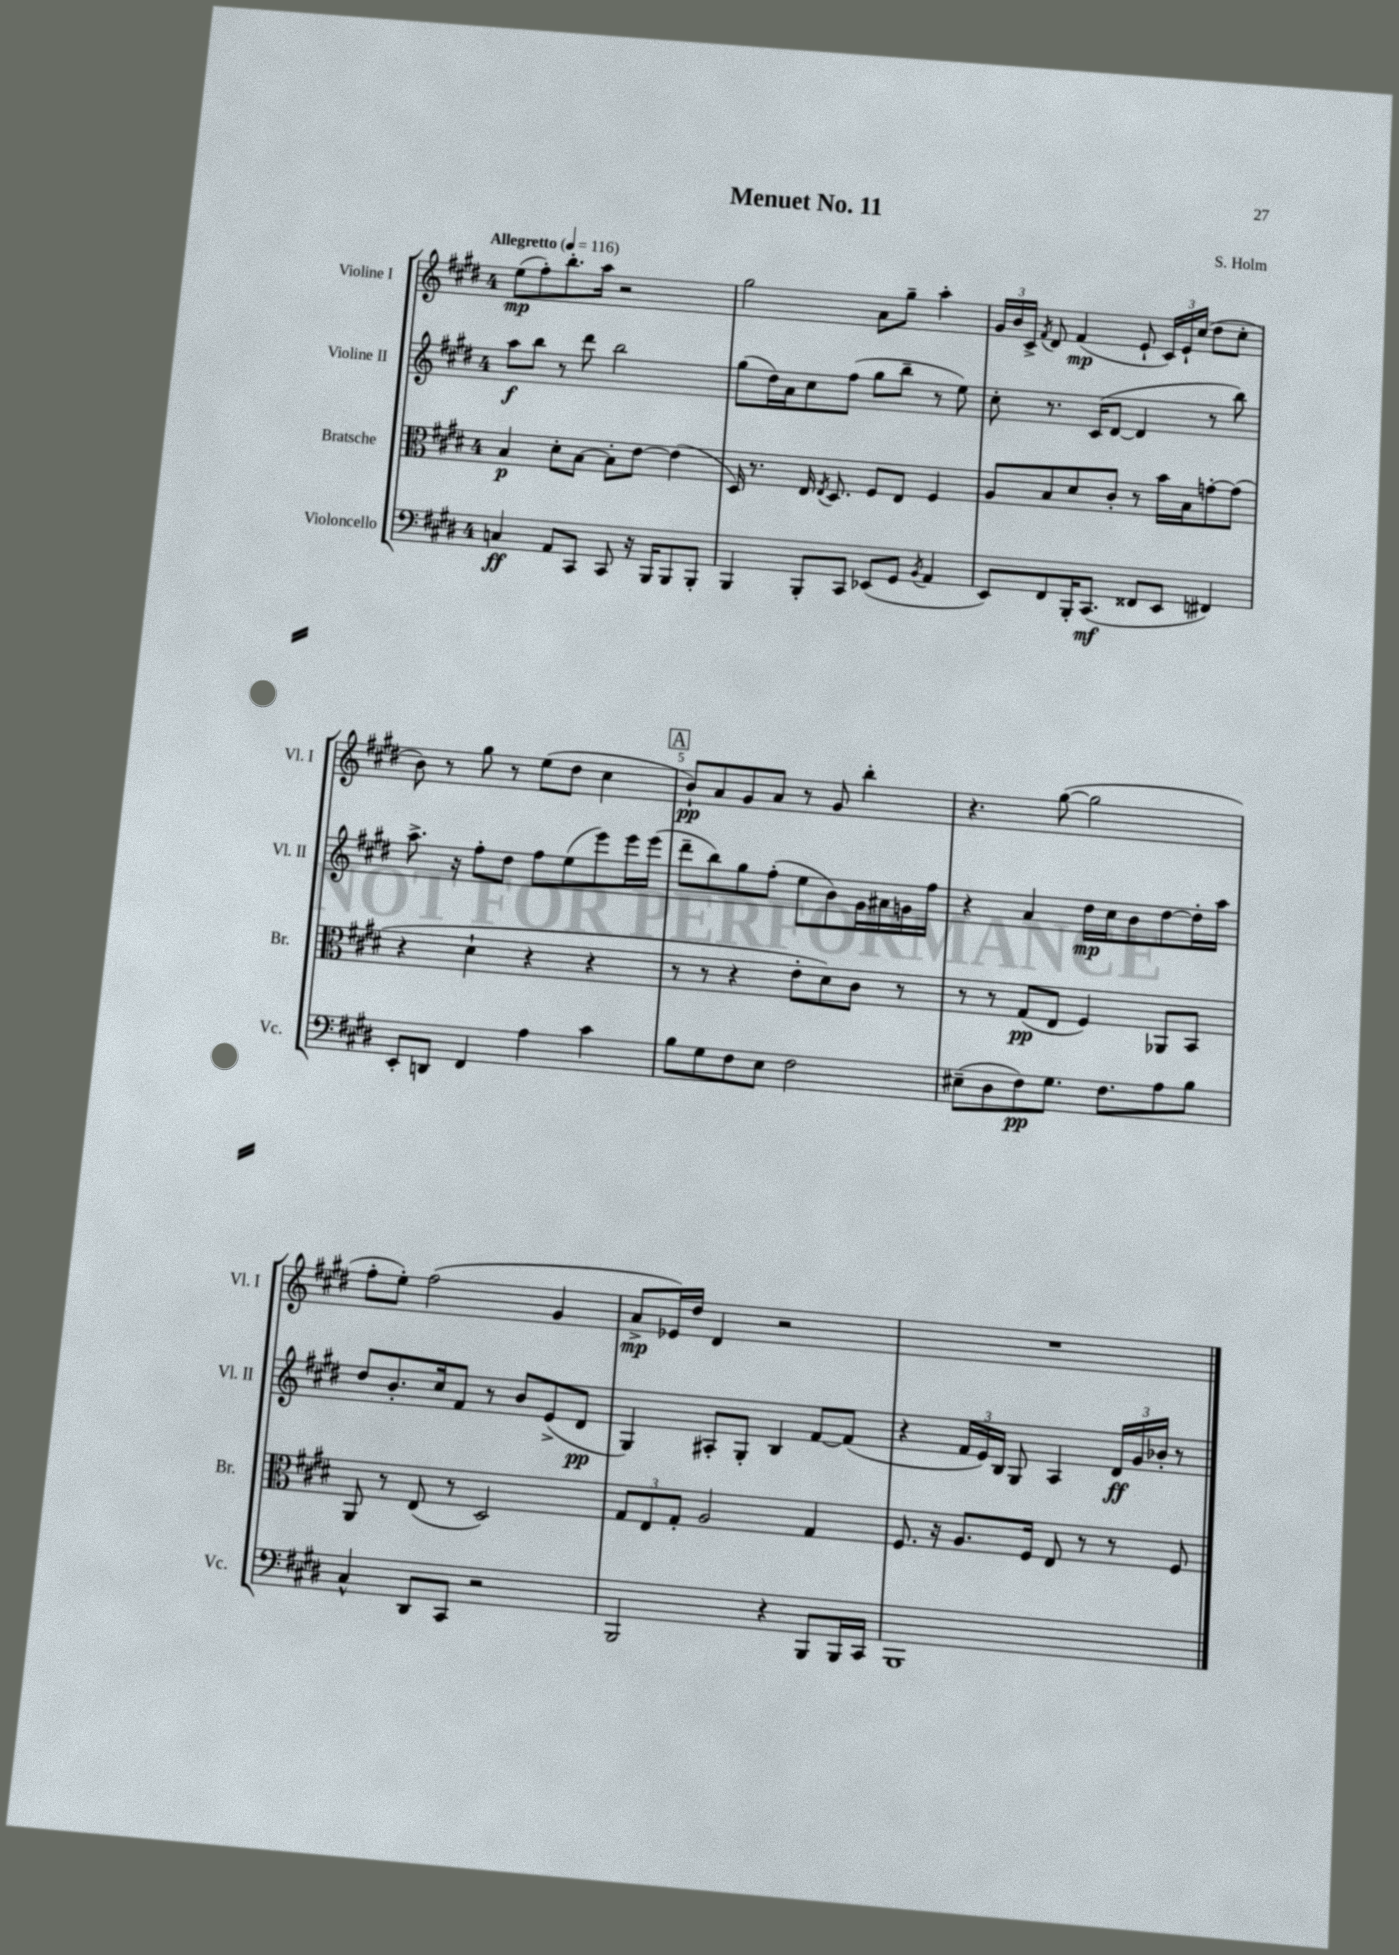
\header { title = "Menuet No. 11" composer = "S. Holm" }
<<
\new StaffGroup <<
\new Staff = "s0" \with { instrumentName = "Violine I" shortInstrumentName = "Vl. I" } {
    \clef treble \key e \major \once \override Staff.TimeSignature.style = #'single-digit \time 4/4 \tempo "Allegretto" 4 = 116
    \autoBeamOff e''8[\mp( fis''8-.) b''8.-. a''16] r2 |
    gis''2 a'8[ gis''8]-- a''4-. |
    \tuplet 3/2 { gis'16[ b'16 cis'16]-> } \acciaccatura { fis'8 } dis'8 fis'4\mp( e'8-! \tuplet 3/2 { cis'16[) e'16-! cis''16]( } dis''8[ cis''8]-. |
    b'8) r8 gis''8 r8 e''8[( dis''8] cis''4 |
    \mark \markup { \box "A" } b'8[-!\pp) a'8 gis'8 a'8] r8 gis'8 b''4-. |
    r4. gis''8~( gis''2 |
    fis''8[-. e''8]-.) fis''2( gis'4 |
    a'8[->\mp ees'16) dis''16] dis'4 r2 |
    R1 \bar "|." |
}
\new Staff = "s1" \with { instrumentName = "Violine II" shortInstrumentName = "Vl. II" } {
    \clef treble \key e \major \once \override Staff.TimeSignature.style = #'single-digit \time 4/4
    \autoBeamOff a''8[\f b''8] r8 dis'''8 b''2 |
    gis''8[( dis''16) a'16 cis''8 fis''8]( gis''8[ b''8]-- r8 e''8) |
    cis''8-. r8. cis'16[( dis'8]~ dis'4 r8 b''8) |
    a''8.-> r16 fis''8[-. dis''8] fis''8[ e''8( e'''8) e'''16 e'''16]( |
    \mark \markup { \box "A" } dis'''8[-- b''8) gis''8 fis''8]-.( e''8[ b'8) gis'16 ais'16 g'16 fis''16] |
    r4 a'4 dis''16[\mp cis''16 b'8 dis''8~ dis''16-. a''16] |
    dis''8[ b'8.-. cis''16 fis'8] r8 b'8[ e'8->( dis'8]\pp |
    gis4) ais8[-. gis8]-. b4 fis'8[~ fis'8]( |
    r4 \tuplet 3/2 { fis'16[ e'16) b16] } gis8 a4 \tuplet 3/2 { dis'16[\ff gis'16 bes'16]-. } r8 \bar "|." |
}
\new Staff = "s2" \with { instrumentName = "Bratsche" shortInstrumentName = "Br." } {
    \clef alto \key e \major \once \override Staff.TimeSignature.style = #'single-digit \time 4/4
    \autoBeamOff b4\p dis'8[-. b8]~ b8[-. e'8]~ e'4( |
    dis16) r8. e16 \acciaccatura { e8 } dis8. fis8[ e8] fis4 |
    a8[ b8 dis'8 cis'8]-. r8 b'16[ b16 g'8~-. g'8]( |
    r4 dis'4-! r4 r4 |
    \mark \markup { \box "A" } r8 r8 r4 e'8[-. dis'8) cis'8] r8 |
    r8 r8 gis8[\pp( e8] fis4) aes,8[ b,8] |
    a,8 r8 e8( r8 dis2) |
    \tuplet 3/2 { gis8[ e8 gis8]-. } a2 gis4 |
    fis8. r16 a8.[ fis16] e8 r8 r8 fis8 \bar "|." |
}
\new Staff = "s3" \with { instrumentName = "Violoncello" shortInstrumentName = "Vc." } {
    \clef bass \key e \major \once \override Staff.TimeSignature.style = #'single-digit \time 4/4
    \autoBeamOff c4\ff a,8[ cis,8] cis,8 r16 b,,16[ b,,8 b,,8]-. |
    b,,4 b,,8[-. cis,8] ees,8[( gis,8] \acciaccatura { b,8 } a,4 |
    e,8[) fis,8 b,,16-. cis,8.]\mf( fisis,8[ e,8] fis,4) |
    e,8[-. d,8] fis,4 a4 cis'4 |
    \mark \markup { \box "A" } b8[ gis8 fis8 e8] fis2 |
    eis8[--( dis8 fis8\pp) gis8.] fis8.[ a8 b8] |
    cis4-^ dis,8[ cis,8] r2 |
    b,,2 r4 b,,8[ b,,16 cis,16] |
    b,,1 \bar "|." |
}
>>
>>
\layout { \context { \Score \override BarNumber.break-visibility = ##(#f #t #t) barNumberVisibility = #(every-nth-bar-number-visible 5) } }
